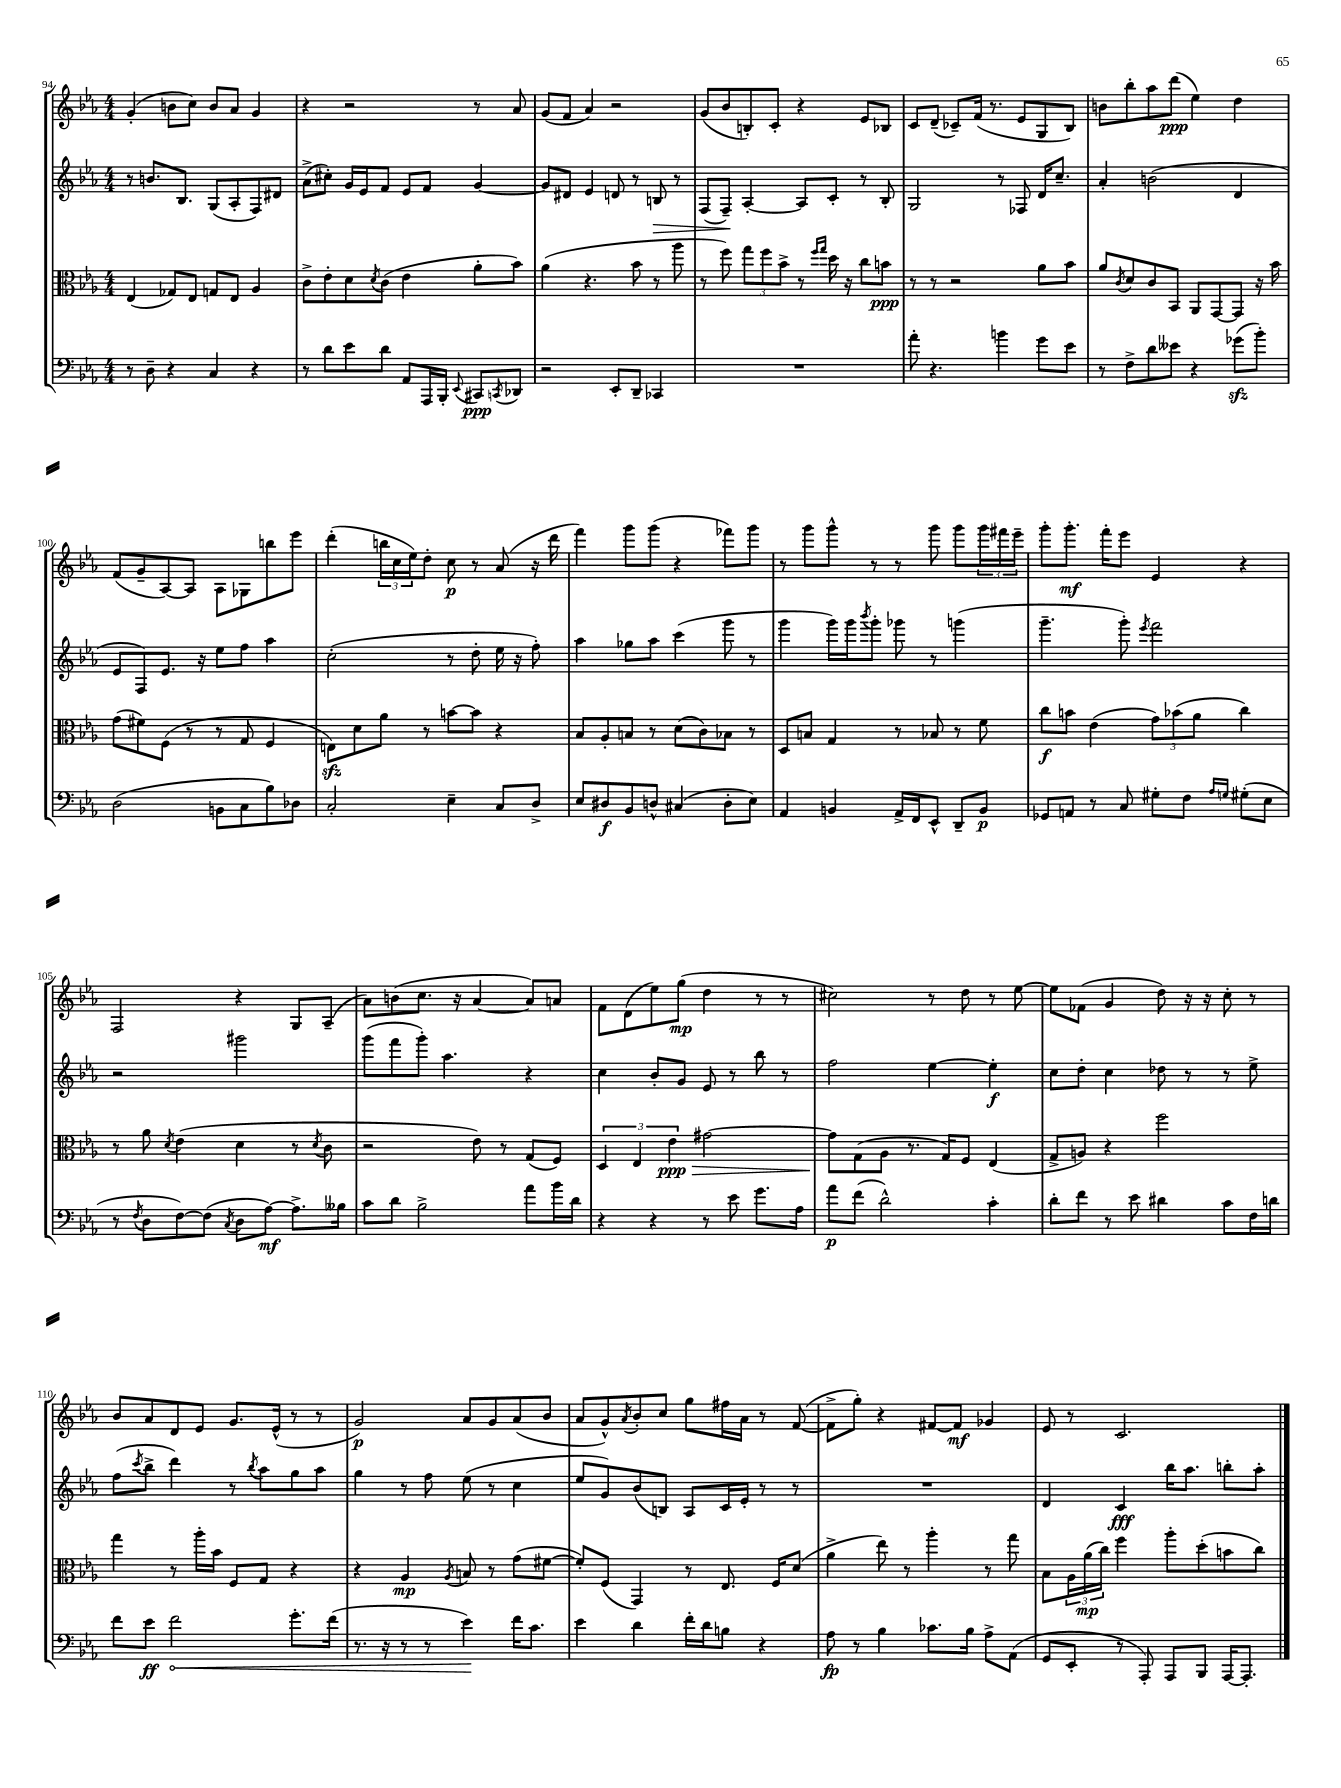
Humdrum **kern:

**kern	**kern	**kern	**kern
*staff4	*staff3	*staff2	*staff1
*clefF4	*clefC3	*clefG2	*clefG2
*k[b-e-a-]	*k[b-e-a-]	*k[b-e-a-]	*k[b-e-a-]
*M4/4	*M4/4	*M4/4	*M4/4
8r	(4E-/	8r	(4g'/
8D~\	.	8.b/L	.
4r	8G-/L)	.	8b\L
.	.	8.B-/J	.
.	8E-/J	.	8cc\J)
4C/	8G/L	(8G/L	8b/L
.	8E-/J	8A-'/	8a-/J
4r	4A-/	8F/)	4g/
.	.	8d#/J	.
=	=	=	=
8r	8c^\L	(8a-^\L	4r
8d\L	8e-'\	8cc#'\J)	.
8e-\	8d\	16g/LL	2r
.	.	16e-/J	.
.	8qd/	.	.
8d\J	(8c\J	8f/J	.
8AA-/L	4e-\	8e-/L	.
16AAA-/L	.	8f/J	.
16BBB-'/JJ	.	.	.
8qqEE-/	.	.	.
8CC#/L	8a-'\L	[4g/	8r
8qCC/	.	.	.
8DD-/J	8b-\J)	.	8a-/
=	=	=	=
2r	(4a-\	8g/]L	(8g/L
.	.	8d#/J	8f/J
.	4.r	4e-/	4a-/)
8EE-'/L	.	8d/	2r
8DD~/J	8b-\	8r	.
4CC-/	8r	8B/	.
.	8aa-\	8r	.
=	=	=	=
1r	8r	(8F/L	(8g/L
.	8ff\)	8F~/J)	8b-/
.	12gg\L	[4A-'/	8B'/)
.	12ff\	.	.
.	.	.	8c'/J
.	12b-^\J	.	.
.	8r	8A-/]L	4r
.	16qqff/LL	.	.
.	16qqgg/JJ	.	.
.	16dd\	8c'/J	.
.	16r	.	.
.	8cc\L	8r	8e-/L
.	8b\J	8B-'/	8B-/J
=	=	=	=
8a-'\	8r	2G/	8c/L
4.r	8r	.	(8d~/J
.	2r	.	8c-~/L)
.	.	.	(16f/Jk
.	.	.	8.r
4b\	.	8r	.
.	.	8F-/	8e-/L
8g\L	8a-\L	16d/LK	8G/
.	.	8.cc~/J	.
8e-\J	8b-\J	.	8B-/J)
=	=	=	=
8r	8a-/L	4a-'/	8b\L
.	8qc/	.	.
8F^\L	8d/	.	8bb-'\
8d\	8c/	(2b\	8aa-\
8e--\J	8BB-/J	.	(8ddd\J
4r	8AA-/L	.	4ee-\)
.	[8GG/	.	.
(8g-\L	8GG/]J	4d/	4dd\
8b-'\J)	16r	.	.
.	16b-\	.	.
=	=	=	=
(2D\	(8g\L	8e-/L	(8f/L
.	8f#\)	8F/)	8g~/
.	(8F\J	8.e-/J	[8A-/)
.	8r	.	8A-/]J
.	.	16r	.
8BB\L	8r	8ee-\L	8A-\L
8C\	8G/	8ff\J	8G-\
8B-\)	4F/	4aa-\	8bb\
8D-\J	.	.	8eee-\J
=	=	=	=
2C'/	8E\L)	(2cc'\	(4ddd'\
.	8d\	.	.
.	8a-\J	.	24bb\LL
.	.	.	24cc\
.	.	.	24ee-\J)
.	8r	.	8dd'\J
4E-~\	[8b\L	8r	8cc\
.	8b\]J	8dd'\	8r
8C/L	4r	16ee-\	(8a-/
.	.	16r	.
8D^/J	.	8ff'\)	16r
.	.	.	16ddd\
=	=	=	=
8E-/L	8B-/L	4aa-\	4fff\)
8D#/	8A-'/	.	.
8BB-/	8B/J	8gg-\L	8ggg\L
8D^^/J	8r	8aa-\J	(8ggg\J
(4C#/	(8d\L	(4ccc\	4r
.	8c\)	.	.
8D'\L	8B-\J	8ggg\	8fff-\L)
8E-\J)	8r	8r	8ggg\J
=	=	=	=
4AA-/	8D/L	4ggg\	8r
.	8B/J	.	8ggg\L
4BB/	4G/	16ggg\LL)	8ggg^^\J
.	.	16ggg\J	.
.	.	8qbbb-/	.
.	.	8ggg'\J	8r
16AA-^/LL	8r	8ggg-\	8r
16FF/J	.	.	.
8EE-^^/J	8B-/	8r	8ggg\
8DD~/L	8r	(4ggg\	8ggg\L
8BB/J	8f\	.	24ggg\L
.	.	.	24fff#\
.	.	.	24eee-~\JJ
=	=	=	=
8GG-/L	8cc\L	4.ggg~\	8ggg'\L
8AA/J	8b\J	.	8.ggg'\J
8r	(4e-\	.	.
.	.	.	16fff'\LK
8C/	.	8ggg'\)	8eee-\J
.	.	8qeee-/	.
8G#'\L	12g\L)	2fff\	4e-/
.	(12b-\	.	.
8F\J	.	.	.
.	12a-\J	.	.
16qqA-/LL	.	.	.
16qqG/JJ	.	.	.
(8G#'\L	4cc\)	.	4r
8E-\J	.	.	.
=	=	=	=
8r	8r	2r	2F/
8qF/	.	.	.
8D\L	8a-\	.	.
.	8qd/	.	.
[8F\)	(4e-\	.	.
(8F\]J	.	.	.
8qC/	.	.	.
8D\L	4d\	2ggg#\	4r
[8A-\J)	.	.	.
8.A-^\]L	8r	.	8G/L
.	8qd/	.	.
.	8c\	.	(8A-~/J
16B--\Jk	.	.	.
=	=	=	=
8c\L	2r	(8ggg\L	8a-\L)
8d\J	.	8fff\	(8b\
2B-^\	.	8ggg'\J)	8.cc\J
.	.	4.aa-\	.
.	.	.	16r
.	8e-\)	.	[4a-/
.	8r	.	.
8a-\L	(8G/L	4r	8a-/]L)
16b-\L	8F/J)	.	8a/J
16d\JJ	.	.	.
=	=	=	=
4r	6D/	4cc\	8f\L
.	.	.	(8d\
.	6E-/	.	.
4r	.	8b-'/L	8ee-\)
.	6e-\	.	.
.	.	8g/J	(8gg\J
8r	[2g#\	8e-/	4dd\
8e-\	.	8r	.
8.g\L	.	8bb-\	8r
.	.	8r	8r
16A-\Jk	.	.	.
=	=	=	=
8a-\L	8g#\]L	2ff\	2cc#\)
(8f\J	(8G\	.	.
2d^^\)	8A-\J	.	.
.	8.r	.	.
.	.	[4ee-\	8r
.	16G/LK)	.	.
.	8F/J	.	8dd\
4c'\	(4E-/	4ee-'\]	8r
.	.	.	[8ee-\
=	=	=	=
8d'\L	8G^/L	8cc\L	8ee-\]L
8f\J	8A/J)	8dd'\J	(8f-\J
8r	4r	4cc\	4g/
8e-\	.	.	.
4d#\	2ff\	8dd-\	8dd\)
.	.	8r	16r
.	.	.	16r
8c\L	.	8r	8cc'\
16F\L	.	8ee-^\	8r
16d\JJ	.	.	.
=	=	=	=
8f\L	4gg\	(8ff\L	8b-/L
.	.	8qccc/	.
8e-\J	.	8bb-^\J	8a-/
2f\	8r	4ddd\)	8d/
.	16aa-'\LL	.	8e-/J
.	16b-\JJ	.	.
.	8F/L	8r	8.g/L
.	.	8qbb-/	.
.	8G/J	8aa-\L	.
.	.	.	(16e-^^/Jk
8.g'\L	4r	8gg\	8r
.	.	8aa-\J	8r
(16f\Jk	.	.	.
=	=	=	=
8.r	4r	4gg\	2g/)
16r	.	.	.
8r	4A-/	8r	.
8r	.	8ff\	.
.	8qA-/	.	.
4e-\)	8B/	(8ee-\	8a-/L
.	8r	8r	8g/
16f\LK	(8g\L	4cc\	(8a-/
8.c\J	.	.	.
.	[8f#\J	.	8b-/J
=	=	=	=
4e-\	8f#'/]L)	8ee-/L	8a-/L
.	(8F/J	8g/)	8g^^/)
.	.	.	8qa-/
4d\	4GG/)	(8b-/	8b-'/
.	.	8B/J)	8cc/J
16f'\LL	8r	8A-/L	8gg\L
16d\J	.	.	.
8B\J	8.E-/	16c/L	16ff#\L
.	.	16e-'/JJ	16a-\JJ
4r	.	8r	8r
.	16F/LK	.	.
.	(8d/J	8r	([8f/
=	=	=	=
8A-\	4a-^\	1r	8f^\]L
8r	.	.	8gg'\J)
4B-\	8ee-\)	.	4r
.	8r	.	.
8.c-\L	4aa-'\	.	[8f#/L
.	.	.	8f#/]J
16B-\Jk	.	.	.
8A-^\L	8r	.	4g-/
(8AA-\J	8gg\	.	.
=	=	=	=
8GG/L	8B-\L	4d/	8e-/
8EE-'/J	24A-\L	.	8r
.	(24a-\	.	.
.	24cc\JJ)	.	.
8r	4ff\	4c/	2.c/
8AAA-'/)	.	.	.
8AAA-/L	8aa-'\L	16bb-\LK	.
.	.	8.aa-\J	.
8BBB-/J	(8dd'\	.	.
[16AAA-/LK	8b\	8bb'\L	.
8.AAA-'/]J	.	.	.
.	8cc\J)	8aa-'\J	.
==	==	==	==
*-	*-	*-	*-
